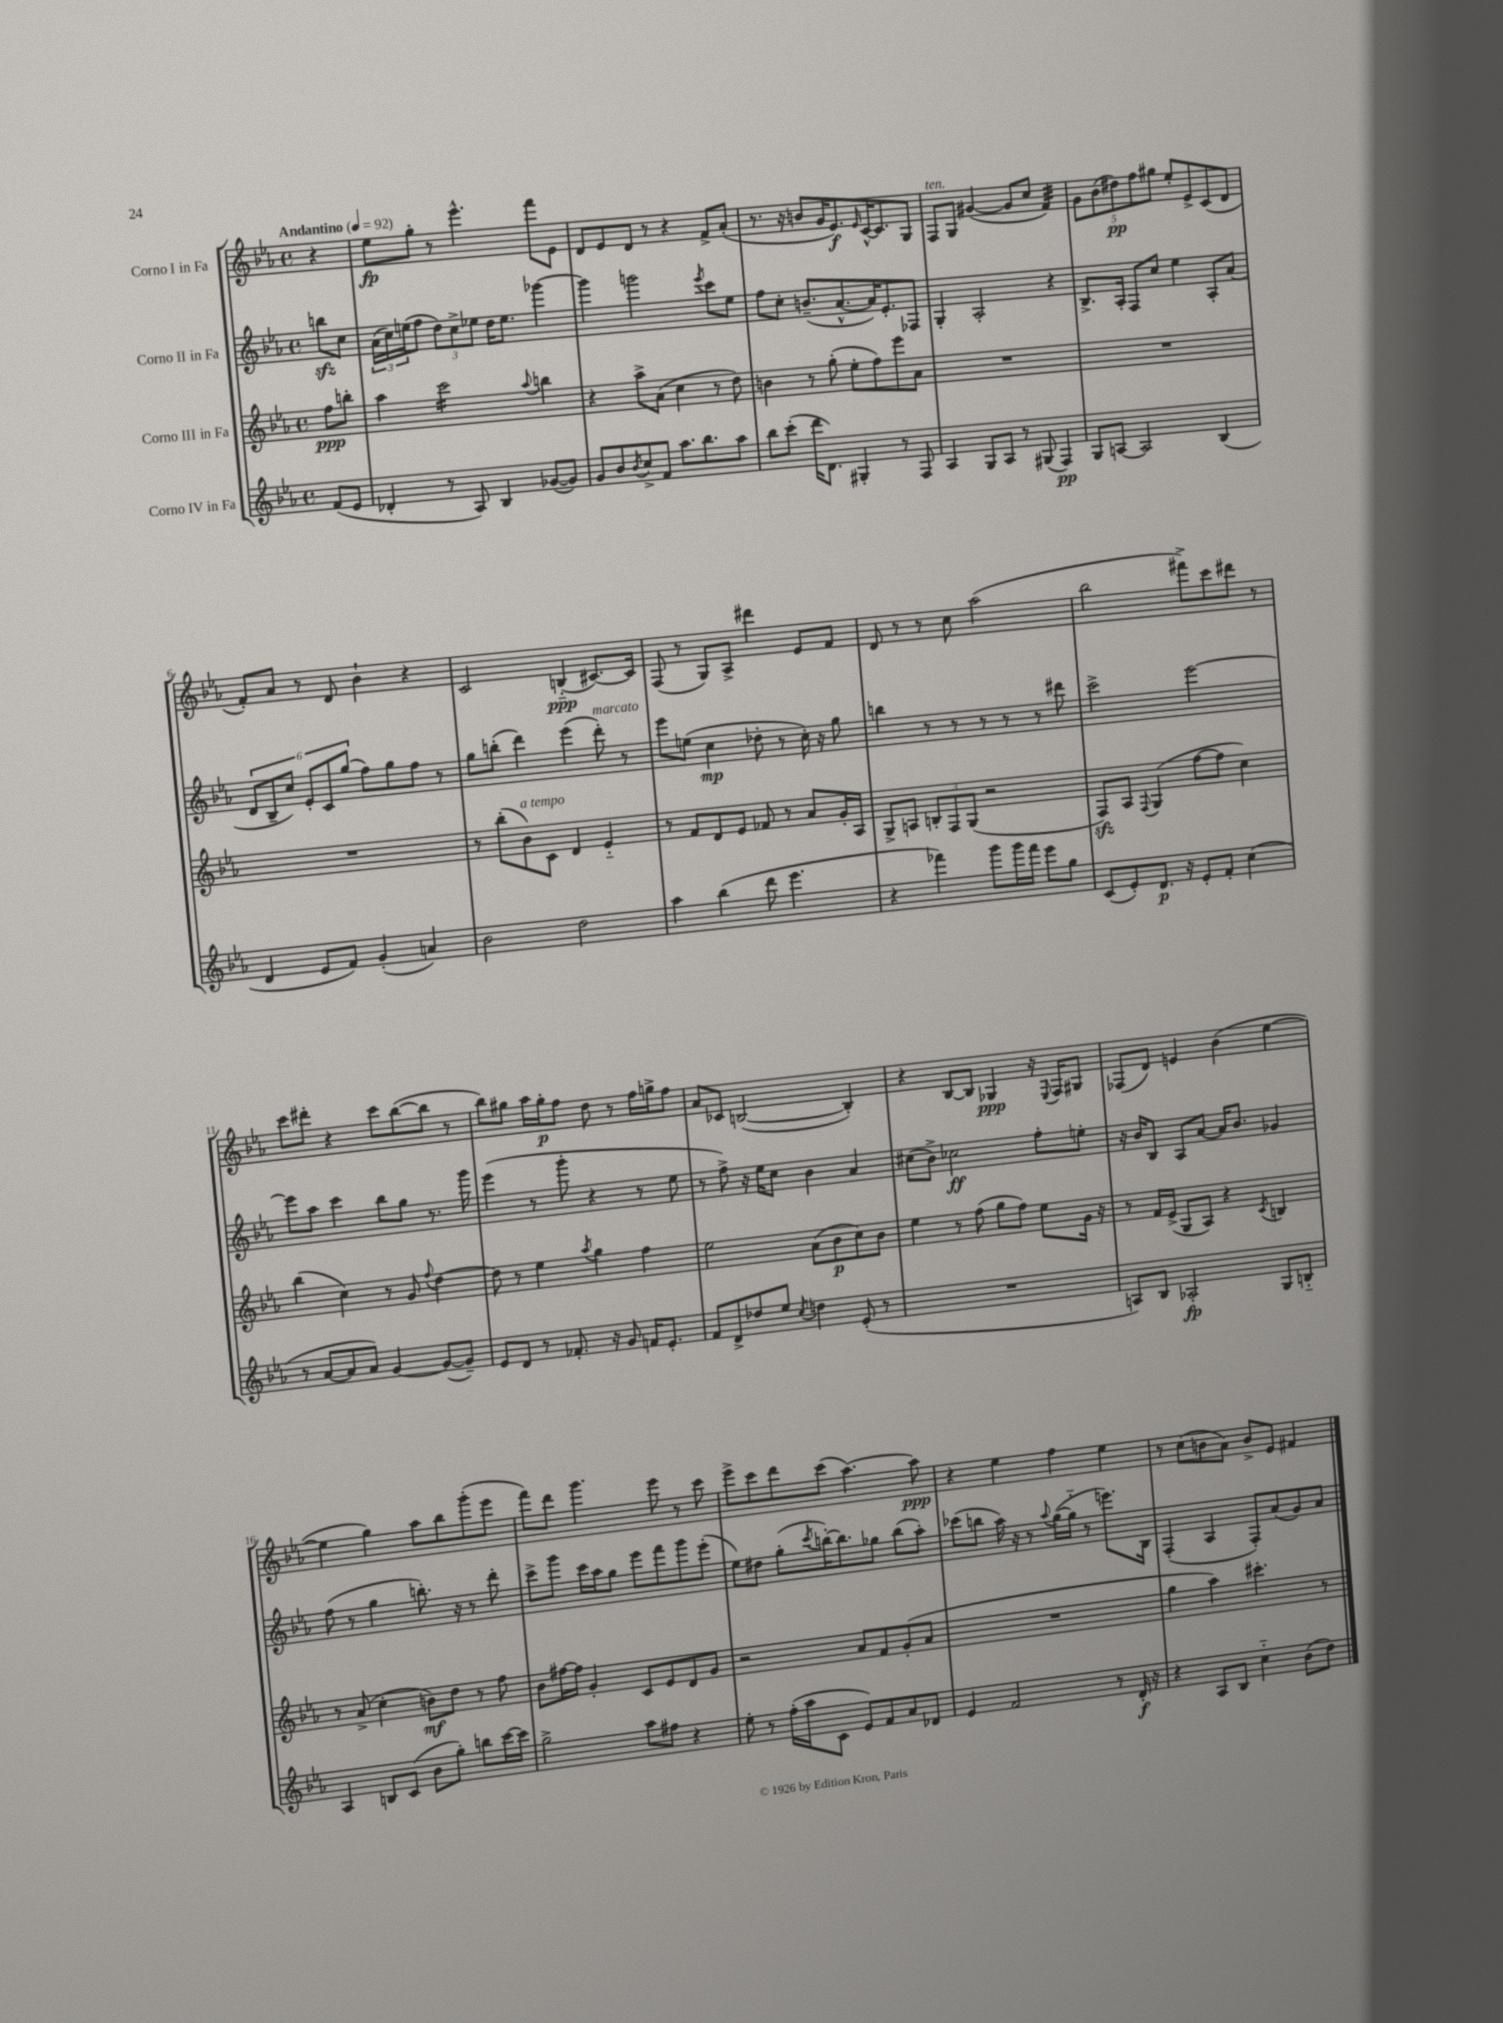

**kern	**kern	**kern	**kern
*staff4	*staff3	*staff2	*staff1
*clefG2	*clefG2	*clefG2	*clefG2
*k[b-e-a-]	*k[b-e-a-]	*k[b-e-a-]	*k[b-e-a-]
*M4/4	*M4/4	*M4/4	*M4/4
*met(c)	*met(c)	*met(c)	*met(c)
*MM92	*MM92	*MM92	*MM92
(8f	8ff	8bb	4r
8e-	8bb'	8cc	.
=	=	=	=
4d-'	4aa-	(24a-	8ee-
.	.	24cc)	.
.	.	(24ee	.
.	.	8ff	8gg'
8r	2ccc	12dd)	8r
.	.	12cc^	.
8A-)	.	.	4.eee-^^
.	.	12ee-	.
4B-	.	16dd	.
.	.	8.ee-	.
.	8qqaa-	.	.
([8g-	4bb	[4ggg-	8fff
8g-])	.	.	8e-
=	=	=	=
8g	4r	4ggg-]	8d
8b-	.	.	8e-
8qb-	.	.	.
8cc^	8aa-^	2ggg	8d
8f	(8a-	.	8r
8.aa-	4cc	.	4r
8.bb-	.	.	.
.	.	8qeee-	.
.	8r	8ccc	8f^
8aa-	8dd)	8ee-	(8a-'
=	=	=	=
8bb-	4b	8ff	8.r
(8ccc'	.	8cc'	.
.	.	.	16r
16ddd	8r	(8.b~	8b
8.d)	.	.	.
.	(8gg'	.	16g
.	.	[8.a-^^	8.e-)
4G#'	8ee-'	.	.
.	.	.	16qqe-
.	8ff)	16a-])	[16c^^
.	.	8.e-'	8.c]
8r	8eee-	.	.
8F	8a-	8F-	8G
=	=	=	=
4A-	1r	4G'	8F
.	.	.	8G
8G	.	2A-'	([4g#
8A-	.	.	.
8r	.	.	8g#]
(8G#	.	.	8cc
4F)	.	4r	4f)
=	=	=	=
8G	1r	8.B-^	10g
.	.	.	(10b-
[8A	.	.	.
.	.	16A-'	.
.	.	.	10dd#)
2A]	.	8F	.
.	.	.	10ff
.	.	8cc	.
.	.	.	10gg#
.	.	4ee-	8ee-'
.	.	.	8e-^
(4B-	.	8A-'	(8c
.	.	(8a-	8d
=	=	=	=
4d	1r	12d	8f')
.	.	12B-~	.
.	.	.	8a-
.	.	12cc)	.
8e-	.	12e-'	8r
.	.	12c	.
8f)	.	.	8d
.	.	(12gg	.
(4g'	.	8ff)	4b-`
.	.	8gg	.
4a)	.	8ff	4r
.	.	8r	.
=	=	=	=
2b-	8r	8gg	2c
.	(8bb-'	(8bb'	.
.	8b-)	4ddd)	.
.	8c	.	.
2dd	4d	(4eee-	(4B'~
.	4e-'~	8ddd')	[8.c#)
.	.	8r	.
.	.	.	16c#]
=	=	=	=
4aa-	8r	8eee-	(8F
.	8f	(8ee	8r
(4bb-	8d	4cc	8G)
.	8e-	.	8A-^
8ddd	8f-	8dd-'	4ddd#
4.eee-	8r	8r	.
.	8a-	16cc')	8e-
.	.	16r	.
.	16g'	8gg	8f
.	16A-	.	.
=	=	=	=
4r	8G^	4bb	8d
.	8A	.	8r
4fff-)	12B'	8r	8r
.	12F	.	.
.	.	8r	8cc
.	(12G	.	.
8ggg	2r	8r	(2aa-
16ggg	.	8r	.
16fff-	.	.	.
8eee-	.	8r	.
8gg	.	8ddd#	.
=	=	=	=
(8c	8F)	2ccc^	2bb-
8e-')	8A-	.	.
.	8qqF	.	.
8.d	(4G	.	.
16r	.	.	.
8e-'	[8ff	[2eee-	8fff#^)
8f'	8ff]	.	8ccc
(4cc	4cc)	.	8ddd#
.	.	.	8r
=	=	=	=
8r	(4bb-	8eee-]	8ccc
[8a-	.	8aa-	8ddd#'
8a-]	4cc)	4ccc	4r
8a-)	.	.	.
[4g	8r	8bb-	8ccc
.	8g	8gg	([8bb-
.	8qqff	.	.
(8g_	[4dd	8.r	8bb-]
8g~])	.	.	8r
.	.	16ggg	.
=	=	=	=
8e-	8dd]	(4eee-	8bb-)
8d	8r	.	8gg#
8r	4ee-	8r	16aa-
.	.	.	16gg#'
8.f-'	.	8ggg'	8ff
.	8qaa-	.	.
.	4gg	4r	8dd
16r	.	.	.
8g	.	.	8r
16f	4ff	8r	16ff
8.e-'	.	.	16gg^
.	.	8ee-	8ff
=	=	=	=
8f	2ee-	8r	8a-
8d^	.	8ff^)	8c-
8dd-	.	16r	([2B
.	.	16ee-	.
8ee-	.	8cc	.
8qcc	.	.	.
4dd	(8a-	4b-	.
.	8b-	.	.
(8e-'	8cc)	4a-	4B'])
8r	8b-	.	.
=	=	=	=
1r	4ee-	(8cc#	4r
.	.	8b-^)	.
.	8r	2cc-	[8B-
.	(8ff	.	8B-]
.	8gg	.	4G-
.	8ff)	.	.
.	8ee-	8ff'	16r
.	.	.	8qqE-
.	.	.	16F
.	16g	8ee'	8G#
.	16r	.	.
=	=	=	=
8A)	8r	16r	(8F-
.	.	16b-	.
8B-	16f	8B-	8d)
.	(16e-^	.	.
2A-'	8G	8A-	4e
.	8A-)	[8a-	.
.	4r	16a-]	(4b-
.	.	8.b-	.
.	8qc	.	.
8G	4B	4g-	[4ee-
8B'~	.	.	.
=	=	=	=
4A-	8r	(8ff	4ee-]
.	(8a-^	8r	.
8B	4cc'	4gg	4gg)
(8c	.	.	.
8b-	8b)	8.bb')	8aa-
8gg')	8dd	.	8bb-
.	.	16r	.
8bb	8r	8r	(8ggg'
[16ccc	8ff	8ddd'	8eee-
16ccc]	.	.	.
=	=	=	=
2gg^	8b-	8ccc^	8fff)
.	[16ff#	8ggg	8ddd
.	16ff#]	.	.
.	4g'	16ccc	4.ggg
.	.	16aa-	.
.	.	8gg	.
8aa-	8c	8eee-	.
8ff#	8e-	8fff	8eee-
4r	8d	8ggg	8r
.	8g	(8eee-'	8ccc
=	=	=	=
8ee-'	2r	8ee-)	8eee-^
8r	.	8dd#	8ccc
(16ff'	.	(8gg'	8ddd
16aa-	.	.	.
.	.	8qccc	.
8c	.	[16bb')	(8ccc
.	.	8.bb]	.
8e-)	8a-	.	[4.aa-)
8f	8f	8gg-	.
8a-	(8g'	(8bb	.
8d-	8a-	8aa-')	8aa-]
=	=	=	=
4e-	1r	(8ccc-	4r
.	.	8bb	.
2f	.	16aa-)	4ee-
.	.	16r	.
.	.	8r	.
.	.	8qqaa-	.
.	.	([16gg	4ff
.	.	16gg'~]	.
.	.	8r	.
8r	.	8.eee)	4ee-
16d'	.	.	.
16r	.	16B-	.
=	=	=	=
4r	4gg	(4F'	8r
.	.	.	(8cc
8A-	4aa-)	4A-	8b
8B-	.	.	8a-)
4cc'~	4.ccc#'	8F')	8b^
.	.	(8a-	8e-
(8b-	.	8g)	4f#
8dd)	8r	8a-	.
==	==	==	==
*-	*-	*-	*-
